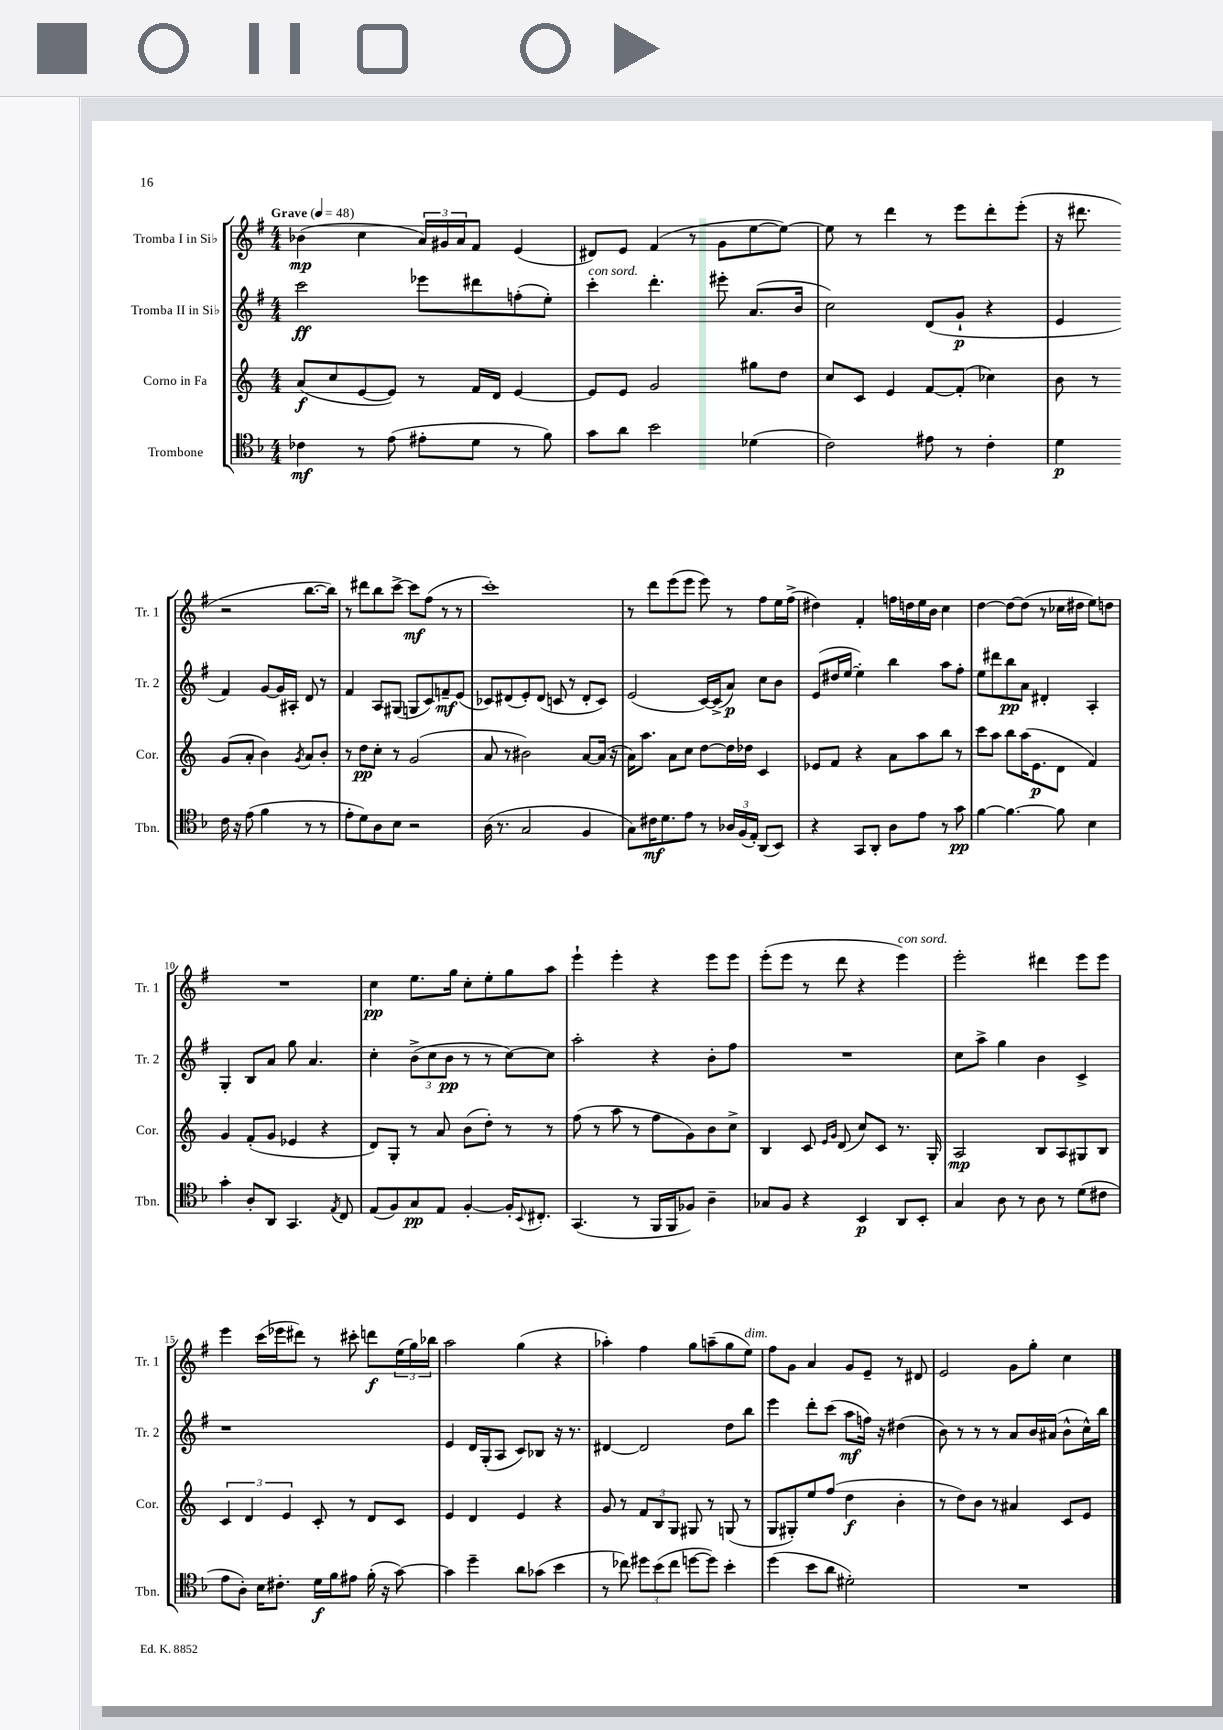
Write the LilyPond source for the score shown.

<<
\new StaffGroup <<
\new Staff = "s0" \with { instrumentName = "Tromba I in Sib" shortInstrumentName = "Tr. 1" } {
    \clef treble \key g \major \numericTimeSignature \time 4/4 \tempo "Grave" 4 = 48
    bes'4\mp( c''4 \tuplet 3/2 { a'16) gis'16 a'16 } fis'8 e'4( |
    dis'8) e'8 fis'4( r8 g'8 e''8~ e''8~) |
    e''8 r8 d'''4 r8 e'''8 d'''8-. e'''8-.( |
    r16 dis'''8. r2 b''8.~ b''16) |
    r8 dis'''8 b''8 c'''8~-> c'''8\mf fis''8( r8 r8 |
    c'''1-.) |
    r8 d'''8 e'''8( e'''8 e'''8) r8 fis''8 e''16 fis''16->( |
    dis''4) fis'4-. f''16 d''16 e''16 b'16 c''4 |
    d''4~ d''8~ d''8( r8 ces''16 dis''16 e''8) d''8 |
    R1 |
    c''4\pp e''8. g''16 c''8-. e''8-. g''8 a''8 |
    e'''4-! e'''4-. r4 e'''8 e'''8 |
    e'''8-.( e'''8 r8 d'''8 r4 e'''4^\markup { \italic "con sord." }) |
    e'''2-. dis'''4 e'''8 e'''8 |
    e'''4 c'''16( ees'''16 dis'''8) r8 cis'''8-. d'''8\f \tuplet 3/2 { e''16( g''16) bes''16 } |
    a''2 g''4( r4 |
    aes''4-.) fis''4 g''8 a''8--( g''8 e''8^\markup { \italic "dim." }) |
    fis''8 g'8 a'4 g'8 e'8-- r8 dis'8 |
    e'2 g'8 g''8-. c''4 \bar "|." |
}
\new Staff = "s1" \with { instrumentName = "Tromba II in Sib" shortInstrumentName = "Tr. 2" } {
    \clef treble \key g \major \numericTimeSignature \time 4/4
    c'''2\ff ees'''8 dis'''8 f''8-.( e''8-.) |
    c'''4-.^\markup { \italic "con sord." } d'''4.-. eis'''8-. a'8.( b'16 |
    c''2) d'8( g'8-!\p r4 |
    e'4 fis'4) g'8~ g'16 ais16-. d'8 r8 |
    fis'4 a8 gis8( g8 c'8) f'8--\mf e'8( |
    ces'8) dis'8( e'8-.) dis'8( c'8 r8 dis'8-. c'8) |
    e'2( c'16~) c'16->( a'8\p) c''8 b'8 |
    e'8( dis''16 e''16~ e''4-.) b''4 a''8 fis''8-. |
    e''8 dis'''8 b''8\pp a'8 dis'4-. a4-. |
    g4-. b8 a'8 g''8 a'4. |
    c''4-. \tuplet 3/2 { b'8->( c''8 b'8\pp } r8 r8 c''8~) c''8 |
    a''2-. r4 b'8-. fis''8 |
    R1 |
    c''8 a''8-> g''4 b'4 c'4-> |
    r1 |
    e'4 d'16 g16-.( a8 c'8) bes8 r16 r8. |
    dis'4~ dis'2 d''8 b''8 |
    e'''4 d'''8-. c'''8( a''8\mf f''16) r16 dis''4( |
    b'8) r8 r8 r8 a'8 b'16 ais'16( b'8-^ c''16-^) b''16 \bar "|." |
}
\new Staff = "s2" \with { instrumentName = "Corno in Fa" shortInstrumentName = "Cor." } {
    \clef treble \key c \major \numericTimeSignature \time 4/4
    a'8\f( c''8 e'8~ e'8) r8 f'16 d'16 e'4~ |
    e'8 e'8 g'2 gis''8 d''8 |
    c''8 c'8 e'4 f'8~ f'8-.( ces''4) |
    b'8 r8 g'8( a'8-. b'4) \acciaccatura { g'8 } a'8 b'8-. |
    r8 d''8\pp c''8-. r8 g'2( |
    a'8 r8 bis'2) a'8~ a'16( r16 |
    a'16) a''8. a'8 c''8 d''8~ d''16 des''16 c'4 |
    ees'8 f'8 r4 a'8 a''8 b''8 r8 |
    c'''8 a''8 b''8 a''16( e'8.\p d'8 f'4) |
    g'4 f'8-.( g'8 ees'4 r4 |
    d'8) g8-. r8 a'8 b'8( d''8-.) r8 r8 |
    f''8( r8 a''8 r8 f''8 g'8) b'8 c''8-> |
    b4 c'8 \grace { e'16 g'16 } d'8( c''8) c'8 r8. g16-. |
    a2\mp b8 a8 gis8 b8 |
    \tuplet 3/2 { c'4 d'4 e'4 } c'8-. r8 d'8 c'8 |
    e'4 d'4 e'4 r4 |
    g'8 r8 \tuplet 3/2 { f'8 b8 g8 } gis8 r8 g8( r8 |
    g8 gis8-.) e''8 f''8( d''4\f b'4-. |
    r8 d''8) b'8 r8 ais'4 c'8 e'8 \bar "|." |
}
\new Staff = "s3" \with { instrumentName = "Trombone" shortInstrumentName = "Tbn." } {
    \clef tenor \key f \major \numericTimeSignature \time 4/4
    ces'4\mf r8 e'8( eis'8-. d'8 r8 f'8) |
    g'8 a'8 bes'2 des'4( |
    c'2) eis'8 r8 c'4-. |
    d'4\p c'16 r16 e'8( f'4 r8 r8 |
    e'8-. d'8) a8 bes8 r2 |
    a16( r8. g2 f4 |
    g8) cis'16\mf d'8. e'8 r8 \tuplet 3/2 { aes16 f16( e16-.) } a,8( bes,8) |
    r4 g,8 a,8-. a8 e'8 r8 g'8\pp |
    f'4~ f'4.~ f'8 bes4 |
    g'4-. a8-. a,8 g,4. \acciaccatura { e8 } c8 |
    e8( f8) g8\pp e8 f4~-. f16-. \appoggiatura { bes,8 } cis8.-. |
    g,4.( r8 f,16 f,16 fes8) a4-- |
    ges8 f8 r4 bes,4\p a,8 bes,8-. |
    g4 a8 r8 a8 r8 d'8( cis'8 |
    e'8 a8-.) bes16 cis'8.-. d'16\f f'16 eis'8 f'16-.( r16 g'8~) |
    g'4 d''4-- a'8 ges'8( bes'4 |
    r8 ces''8) \tuplet 3/2 { dis''8 bes'8( ces''8 } d''8~ d''8) bes'4-. |
    d''4( bes'8 a'8 dis'2-.) |
    R1 \bar "|." |
}
>>
>>
